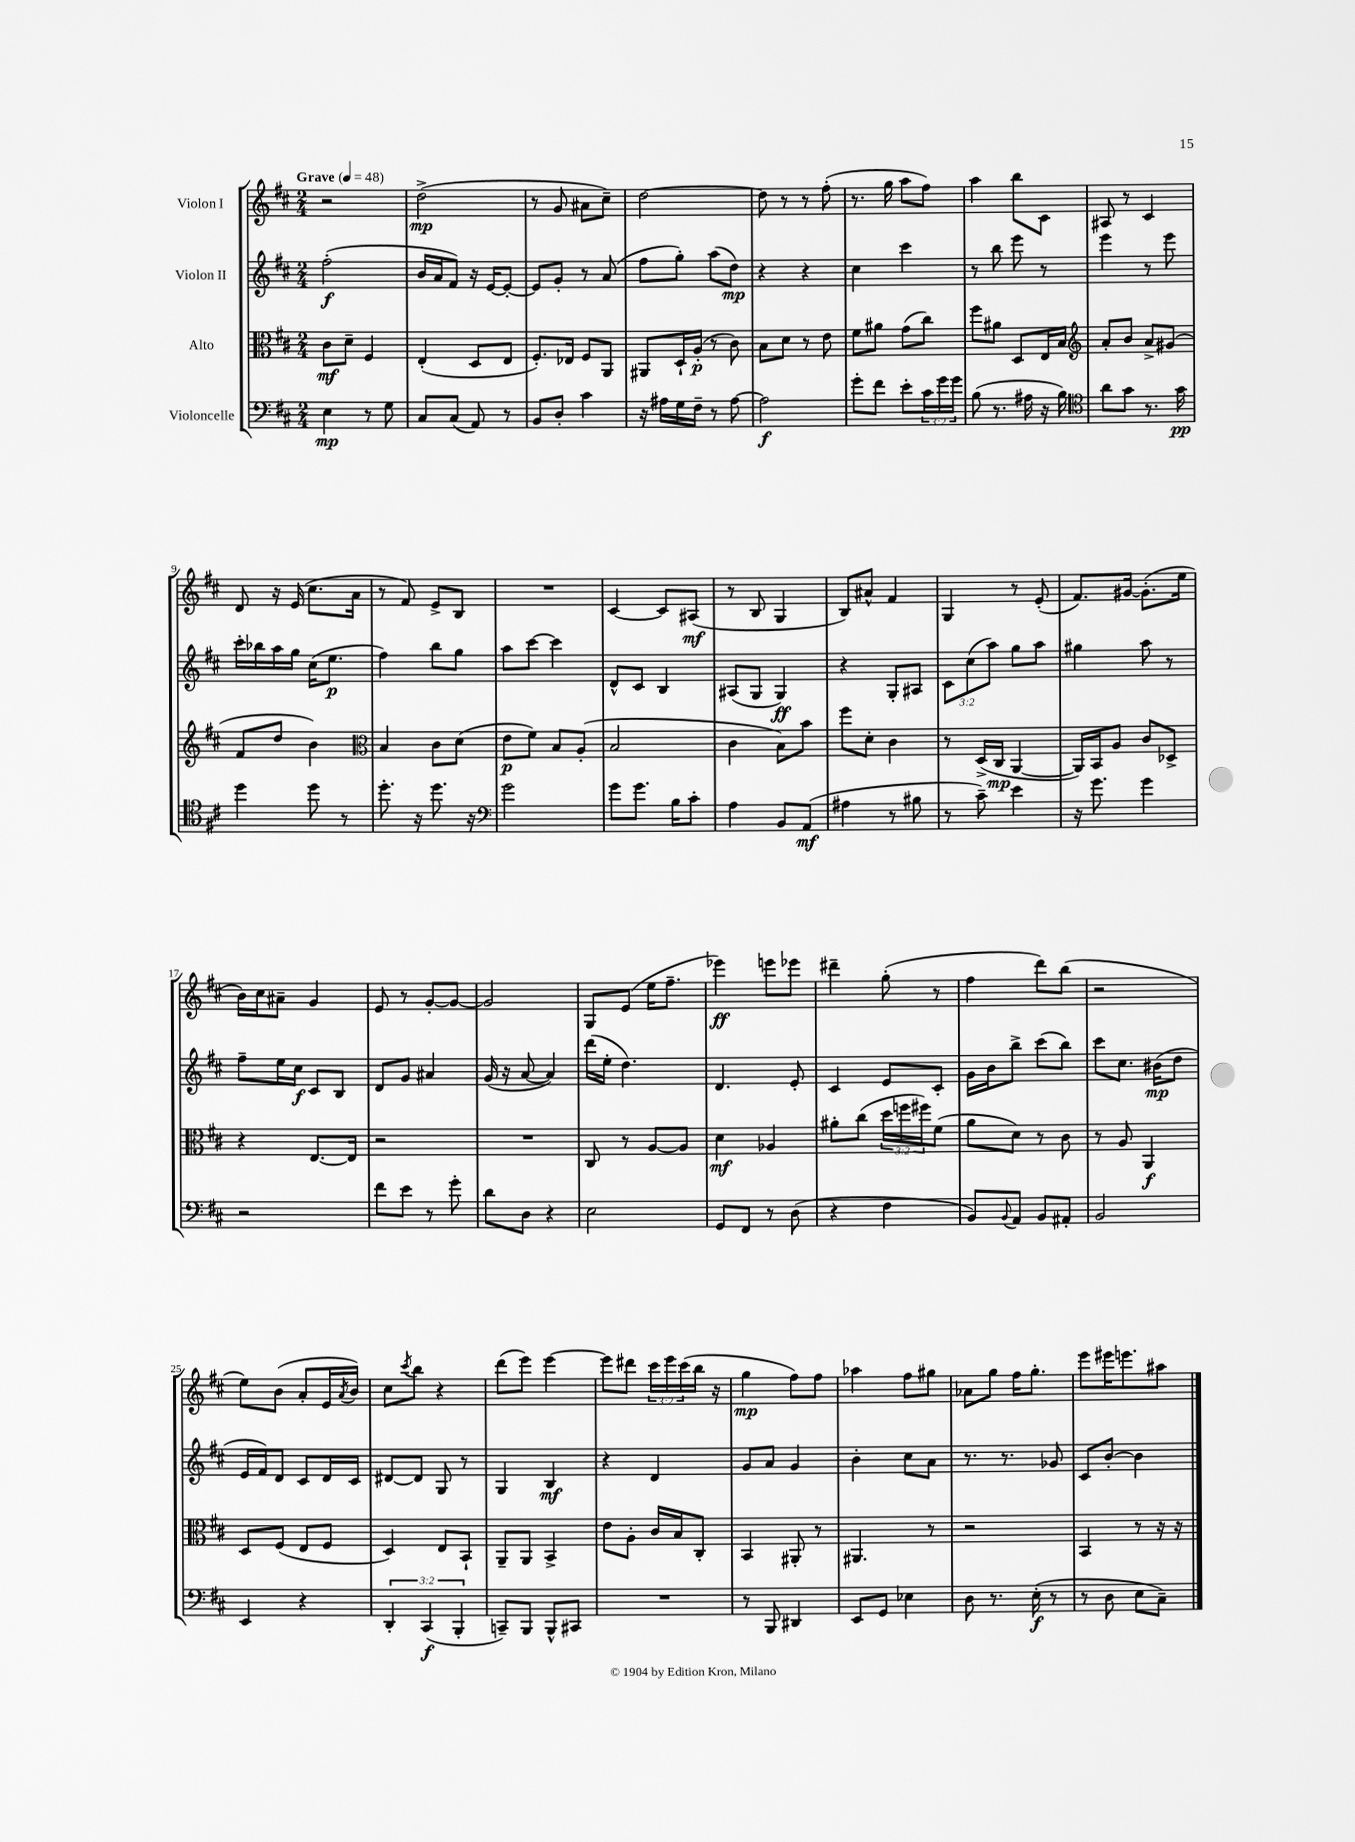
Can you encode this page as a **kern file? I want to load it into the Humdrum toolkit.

**kern	**dynam	**kern	**dynam	**kern	**dynam	**kern	**dynam
*part4	*part4	*part3	*part3	*part2	*part2	*part1	*part1
*staff4	*staff4	*staff3	*staff3	*staff2	*staff2	*staff1	*staff1
*I"Violoncelle	*	*I"Alto	*	*I"Violon II	*	*I"Violon I	*
*clefF4	*	*clefC3	*	*clefG2	*	*clefG2	*
*k[f#c#]	*	*k[f#c#]	*	*k[f#c#]	*	*k[f#c#]	*
*M2/4	*	*M2/4	*	*M2/4	*	*M2/4	*
*MM48	*	*MM48	*	*MM48	*	*MM48	*
=1	=1	=1	=1	=1	=1	=1	=1
!	!	!	!	!	!	!LO:TX:a:B:t=Grave	!
4E\	mp	8c#\L	mf	(2ff#'\	f	2r	.
.	.	8d~\J	.	.	.	.	.
8r	.	4F#/	.	.	.	.	.
8G\	.	.	.	.	.	.	.
=2	=2	=2	=2	=2	=2	=2	=2
8C#/L	.	(4E'/	.	16b/LL	.	(2dd^\	mp
.	.	.	.	16a/J	.	.	.
(8C#/J	.	.	.	8f#/J)	.	.	.
8AA/)	.	8D/L	.	16r	.	.	.
.	.	.	.	[16e/KL	.	.	.
8r	.	8E/J	.	8e'/J_	.	.	.
=3	=3	=3	=3	=3	=3	=3	=3
8BB/L	.	8.F#'/L)	.	8e/L]	.	8r	.
8D'/J	.	.	.	8g'/J	.	8g/	.
.	.	16E-X/Jk	.	.	.	.	.
4c#\	.	8F#/L	.	8r	.	8a#X\L	.
.	.	8AA/J	.	(8a/	.	8cc#~\J)	.
=4	=4	=4	=4	=4	=4	=4	=4
16r	.	8AA#X/L	.	8ff#\L	.	[2dd\	.
16A#X\LL	.	.	.	.	.	.	.
16G\	.	16D`/L	.	8gg'\J)	.	.	.
16F#~\JJ	.	(16A'/JJ	p	.	.	.	.
8r	.	8r	.	(8aa\L	.	.	.
[8A#\	.	8c#\)	.	8dd\J)	mp	.	.
=5	=5	=5	=5	=5	=5	=5	=5
2A#\]	f	8B\L	.	4r	.	8dd\]	.
.	.	8d\J	.	.	.	8r	.
.	.	8r	.	4r	.	8r	.
.	.	8e\	.	.	.	(8ff#'\	.
=6	=6	=6	=6	=6	=6	=6	=6
8g'\L	.	8f#\L	.	4cc#\	.	8.r	.
8f#\J	.	8a#X\J	.	.	.	.	.
.	.	.	.	.	.	16gg\	.
8e'\L	.	(8g\L	.	4ccc#\	.	8aa\L	.
24c#\L	.	8cc#\J)	.	.	.	8ff#\J)	.
24g\	.	.	.	.	.	.	.
24g\JJ	.	.	.	.	.	.	.
=7	=7	=7	=7	=7	=7	=7	=7
(8B\	.	8ff#\L	.	8r	.	4aa\	.
8.r	.	8a#X\J	.	8bb\	.	.	.
.	.	8D/L	.	8eee\	.	8bb\L	.
16A#X\	.	.	.	.	.	.	.
16r	.	16E/L	.	8r	.	8c#\J	.
16B\)	.	16B/JJ	.	.	.	.	.
=8	=8	=8	=8	=8	=8	=8	=8
*clefC4	*	*clefG2	*	*	*	*	*
8a\L	.	8a'/L	.	4eee\	.	8A#X/	.
8g\J	.	8b/J	.	.	.	8r	.
8.r	.	8a^/L	.	8r	.	4c#/	.
.	.	(8g#X/J	.	8eee\	.	.	.
16g\	pp	.	.	.	.	.	.
!!LO:LB:g=z
=9	=9	=9	=9	=9	=9	=9	=9
4dd\	.	8f#/L	.	16ccc#'\LL	.	8d/	.
.	.	.	.	16bb-X\	.	.	.
.	.	8dd/J	.	16aa\	.	16r	.
.	.	.	.	16gg\JJ	.	(16e/	.
8dd\	.	4b\)	.	(16cc#\KL	.	8.cc#\L	.
.	.	.	.	8.ee\J	p	.	.
8r	.	.	.	.	.	.	.
.	.	.	.	.	.	16a\Jk	.
=10	=10	=10	=10	=10	=10	=10	=10
*	*	*clefC3	*	*	*	*	*
8.dd'\	.	4B/	.	4ff#\)	.	8r	.
.	.	.	.	.	.	8f#/)	.
16r	.	.	.	.	.	.	.
8.dd\	.	8c#\L	.	8bb\L	.	8e^/L	.
.	.	(8d\J	.	8gg\J	.	8B/J	.
16r	.	.	.	.	.	.	.
=11	=11	=11	=11	=11	=11	=11	=11
*clefF4	*	*	*	*	*	*	*
2g\	.	8e\L	p	8aa\L	.	2r	.
.	.	8f#\J)	.	[8ccc#\J	.	.	.
.	.	8B/L	.	4ccc#\]	.	.	.
.	.	(8A'/J	.	.	.	.	.
=12	=12	=12	=12	=12	=12	=12	=12
8g\L	.	2B/	.	8d^^/L	.	[4c#/	.
8.g\J	.	.	.	8c#/J	.	.	.
.	.	.	.	4B/	.	8c#/L]	.
16B\KL	.	.	.	.	.	.	.
8c#'\J	.	.	.	.	.	(8A#X/J	mf
=13	=13	=13	=13	=13	=13	=13	=13
4A\	.	4c#\	.	(8A#X/L	.	8r	.
.	.	.	.	8G/J	.	8B/	.
8BB/L	.	8B\L)	.	4G/)	ff	4G/	.
(8AA/J	mf	8b\J	.	.	.	.	.
=14	=14	=14	=14	=14	=14	=14	=14
4A#X\	.	8ff#\L	.	4r	.	8B/L)	.
.	.	8d'\J	.	.	.	8a#X^^/J	.
8r	.	4c#\	.	8G'/L	.	4f#/	.
8B#X\	.	.	.	8A#X/J	.	.	.
=15	=15	=15	=15	=15	=15	=15	=15
8r	.	8r	.	12c#\L	.	4G/	.
.	.	.	.	(12cc#\	.	.	.
8c#~\)	.	(16D^/LL	.	.	.	.	.
.	.	.	.	12aa\J)	.	.	.
.	.	16C#/JJ	mp	.	.	.	.
4e\	.	[4AA/	.	8gg\L	.	8r	.
.	.	.	.	8aa\J	.	(8e'/	.
=16	=16	=16	=16	=16	=16	=16	=16
16r	.	16AA/LL])	.	4gg#X\	.	8.f#/L)	.
8.g\	.	16BB/J	.	.	.	.	.
.	.	8A/J	.	.	.	.	.
.	.	.	.	.	.	[16g#X/Jk	.
4g\	.	8c#/L	.	8aa\	.	(8.g#'\L]	.
.	.	8D-X^/J	.	8r	.	.	.
.	.	.	.	.	.	16ee\Jk	.
!!LO:LB:g=z
=17	=17	=17	=17	=17	=17	=17	=17
2r	.	4r	.	8ff#~\L	.	16b\LL)	.
.	.	.	.	.	.	16cc#\J	.
.	.	.	.	16ee\L	.	8a#X~\J	.
.	.	.	.	16cc#\JJ	f	.	.
.	.	[8.E/L	.	8c#/L	.	4g/	.
.	.	.	.	8B/J	.	.	.
.	.	16E/Jk]	.	.	.	.	.
=18	=18	=18	=18	=18	=18	=18	=18
8f#\L	.	2r	.	8d/L	.	8e/	.
8e\J	.	.	.	8g/J	.	8r	.
8r	.	.	.	4a#X/	.	[8g'/L	.
8g'\	.	.	.	.	.	8g/J_	.
=19	=19	=19	=19	=19	=19	=19	=19
8d\L	.	2r	.	(16g/	.	2g/]	.
.	.	.	.	16r	.	.	.
8D\J	.	.	.	[8a/	.	.	.
4r	.	.	.	4a/])	.	.	.
=20	=20	=20	=20	=20	=20	=20	=20
2E\	.	8C#/	.	(16ddd\LL	.	8G/L	.
.	.	.	.	16ee'\JJ	.	.	.
.	.	8r	.	4.dd\)	.	(8e/J	.
.	.	[8A/L	.	.	.	16ee\KL	.
.	.	.	.	.	.	8.ff#~\J	.
.	.	8A/J]	.	.	.	.	.
=21	=21	=21	=21	=21	=21	=21	=21
8GG/L	.	4d\	mf	4.d/	.	4eee-X\)	ff
8FF#/J	.	.	.	.	.	.	.
8r	.	4A-X/	.	.	.	8eeen\L	.
(8D\	.	.	.	8e'/	.	8eee-X\J	.
=22	=22	=22	=22	=22	=22	=22	=22
4r	.	8a#X'\L	.	4c#/	.	4ddd#X~\	.
.	.	(8cc#\J	.	.	.	.	.
4F#\	.	24dd\LL	.	8e/L	.	(8gg'\	.
.	.	24ffn\	.	.	.	.	.
.	.	24ff#X\J)	.	.	.	.	.
.	.	(8f#\J	.	8c#'/J	.	8r	.
=23	=23	=23	=23	=23	=23	=23	=23
8BB/L)	.	8a\L	.	16g\LL	.	4ff#\	.
.	.	.	.	16b\J	.	.	.
8qqBB/	.	.	.	.	.	.	.
8AA/J	.	8d\J)	.	8bb^\J	.	.	.
8BB/L	.	8r	.	(8ccc#\L	.	8ddd\L)	.
8AA#X'/J	.	8c#\	.	8bb\J)	.	(8bb\J	.
=24	=24	=24	=24	=24	=24	=24	=24
2BB/	.	8r	.	8ccc#\L	.	2r	.
.	.	8A/	.	8.cc#\J	.	.	.
.	.	4AA/	f	.	.	.	.
.	.	.	.	(16b#X\KL	mp	.	.
.	.	.	.	8dd\J	.	.	.
!!LO:LB:g=z
=25	=25	=25	=25	=25	=25	=25	=25
4EE/	.	8D/L	.	16e/LL	.	8ee\L)	.
.	.	.	.	16f#/J)	.	.	.
.	.	(8F#/J	.	8d/J	.	(8b\J	.
4r	.	8E/L	.	8c#/L	.	8a'/L	.
.	.	8F#/J	.	16d/L	.	16e/L	.
.	.	.	.	.	.	8qa/	.
.	.	.	.	16c#/JJ	.	16b/JJ)	.
=26	=26	=26	=26	=26	=26	=26	=26
6DD'/	.	4D/)	.	[8d#X/L	.	8cc#\L	.
.	.	.	.	.	.	8qccc#/	.
.	.	.	.	8d#/J]	.	8bb\J	.
(6CC#/	f	.	.	.	.	.	.
.	.	8E/L	.	8G/	.	4r	.
6BBB'/	.	.	.	.	.	.	.
.	.	8BB`/J	.	8r	.	.	.
=27	=27	=27	=27	=27	=27	=27	=27
8CCn~/L)	.	8AA~/L	.	4G/	.	(8ddd\L	.
8BBB/J	.	8AA/J	.	.	.	8eee\J)	.
8BBB^^/L	.	4BB^/	.	4B/	mf	[4eee\	.
8CC#X/J	.	.	.	.	.	.	.
=28	=28	=28	=28	=28	=28	=28	=28
2r	.	8e\L	.	4r	.	8eee\L]	.
.	.	8A'\J	.	.	.	8ddd#X\J	.
.	.	16c#/LL	.	4d/	.	24ccc#\LL	.
.	.	.	.	.	.	24eee\	.
.	.	16B/J	.	.	.	.	.
.	.	.	.	.	.	(24ccc#\	.
.	.	8C#'/J	.	.	.	16bb\JJ	.
.	.	.	.	.	.	16r	.
=29	=29	=29	=29	=29	=29	=29	=29
8r	.	4BB/	.	8g/L	.	4gg\	mp
8BBB/	.	.	.	8a/J	.	.	.
4DD#X/	.	8AA#X'/	.	4g/	.	8ff#\L)	.
.	.	8r	.	.	.	8ff#\J	.
=30	=30	=30	=30	=30	=30	=30	=30
8EE/L	.	4.AA#X/	.	4b'\	.	4aa-X\	.
8GG/J	.	.	.	.	.	.	.
4E-X\	.	.	.	8cc#\L	.	8ff#\L	.
.	.	8r	.	8a\J	.	8gg#X\J	.
=31	=31	=31	=31	=31	=31	=31	=31
8D\	.	2r	.	8.r	.	8a-X\L	.
8.r	.	.	.	.	.	8gg\J	.
.	.	.	.	8.r	.	.	.
.	.	.	.	.	.	16ff#\KL	.
(16E'\	f	.	.	.	.	8.gg'\J	.
8r	.	.	.	8g-X/	.	.	.
=32	=32	=32	=32	=32	=32	=32	=32
8r	.	4BB/	.	8c#/L	.	8eee\L	.
8D\	.	.	.	[8b'/J	.	16eee#X\K	.
.	.	.	.	.	.	8.eeen\	.
8E\L	.	8r	.	4b\]	.	.	.
8C#~\J)	.	16r	.	.	.	8aa#X\J	.
.	.	16r	.	.	.	.	.
==	==	==	==	==	==	==	==
*-	*-	*-	*-	*-	*-	*-	*-
